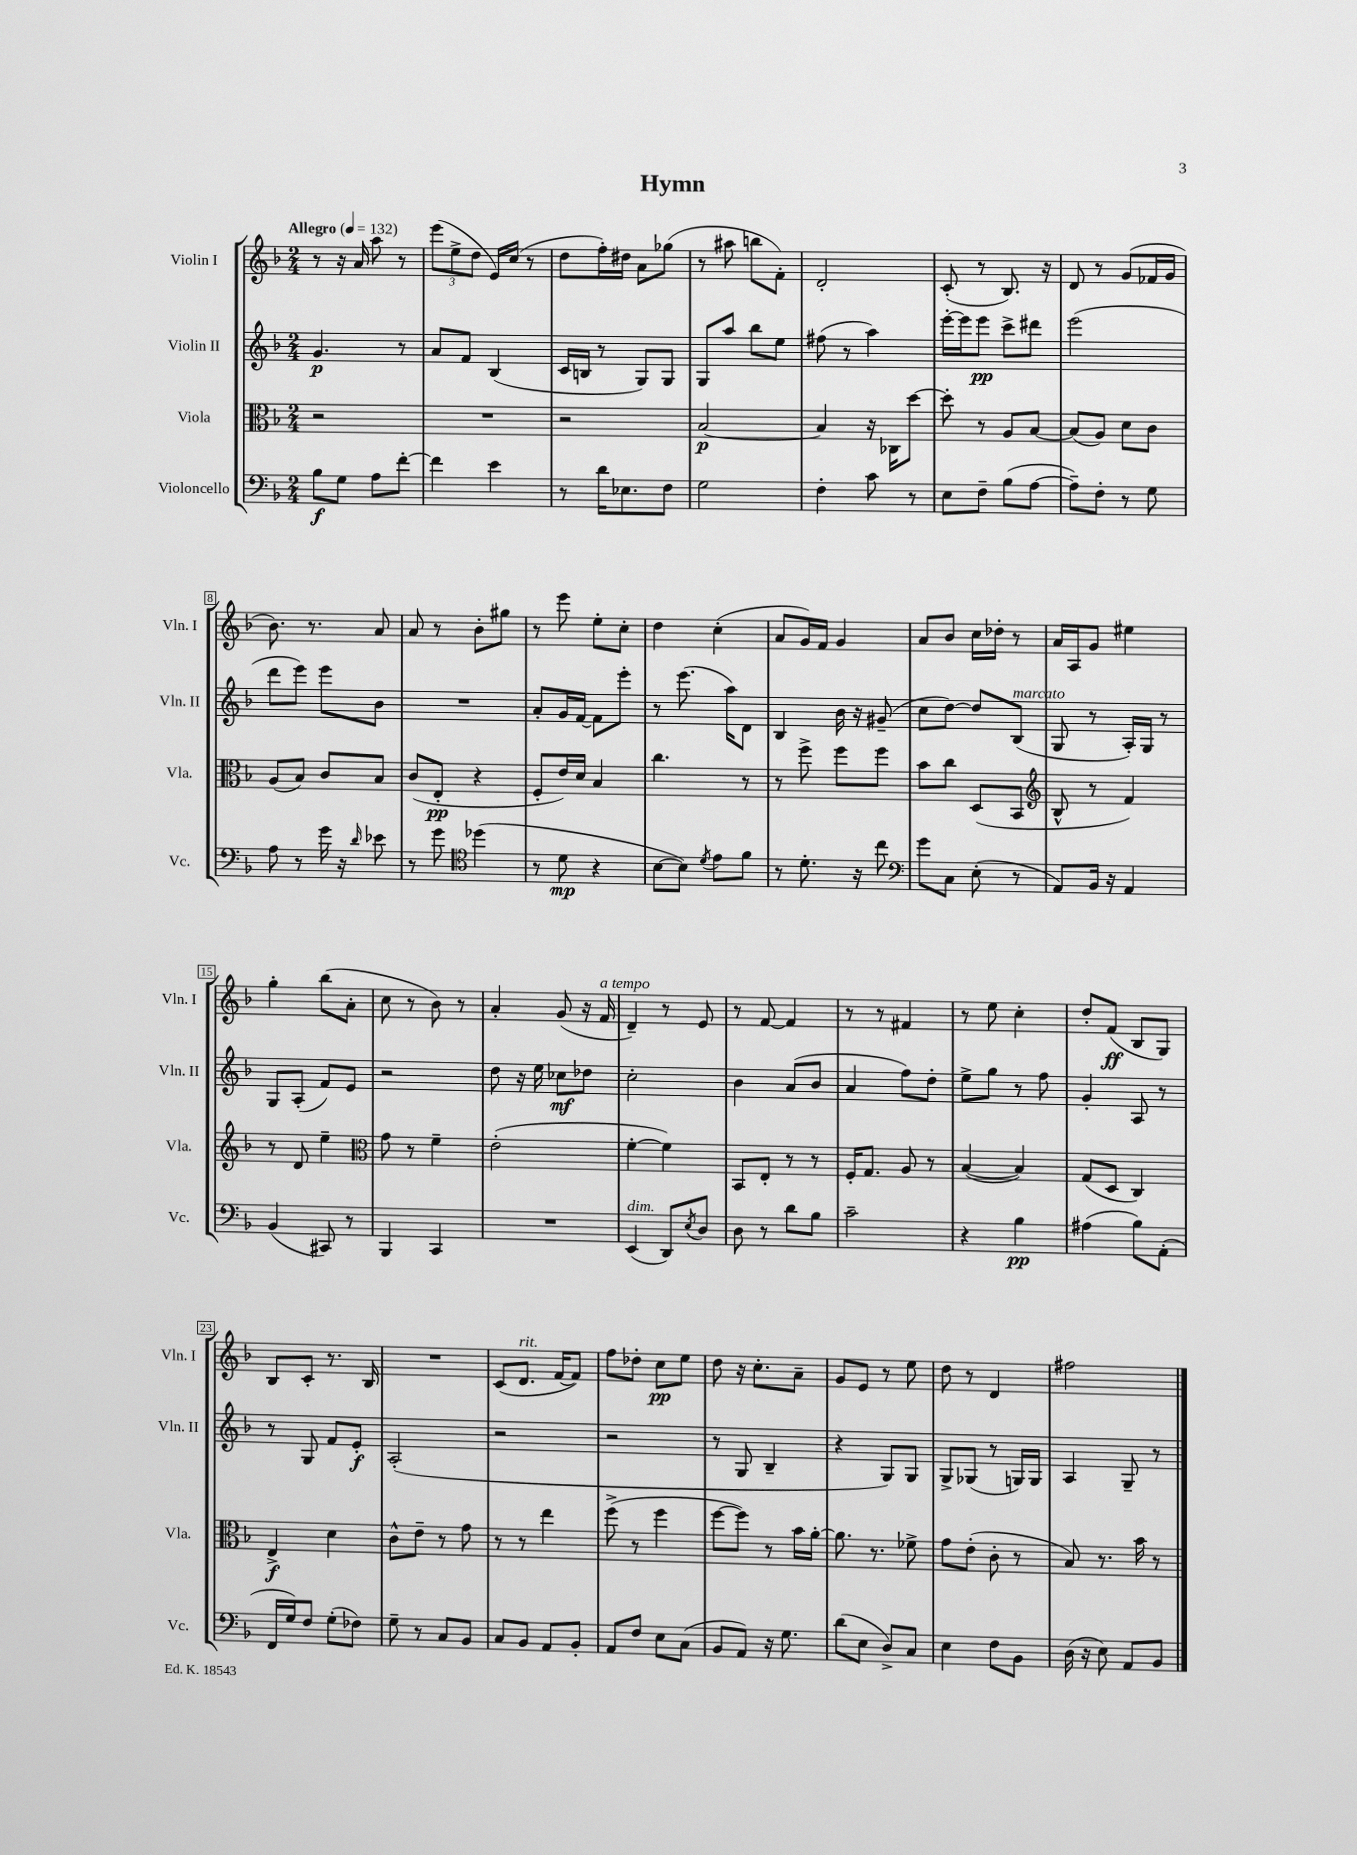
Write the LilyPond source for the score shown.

\header { title = "Hymn" }
<<
\new StaffGroup <<
\new Staff = "s0" \with { instrumentName = "Violin I" shortInstrumentName = "Vln. I" } {
    \clef treble \key f \major \numericTimeSignature \time 2/4 \tempo "Allegro" 4 = 132
    r8 r16 a'16 a''8 r8 |
    \tuplet 3/2 { e'''8( e''8-> d''8 } e'16) c''16( r8 |
    d''8 f''16-.) dis''16 a'8 ges''8( |
    r8 ais''8 b''8 f'8-.) |
    d'2-. |
    c'8-.( r8 bes8.) r16 |
    d'8 r8 g'8( fes'16 g'16 |
    bes'8.) r8. a'8 |
    a'8 r8 bes'8-. gis''8 |
    r8 e'''8 e''8-. c''8-. |
    d''4 c''4-.( |
    a'8 g'16) f'16 g'4 |
    a'8 bes'8 c''16 des''16-. r8 |
    a'16 a16 g'8 eis''4 |
    g''4-. bes''8( a'8-. |
    c''8 r8 bes'8) r8 |
    a'4-. g'8( r16 f'16^\markup { \italic "a tempo" } |
    d'4--) r8 e'8 |
    r8 f'8~ f'4 |
    r8 r8 fis'4 |
    r8 e''8 c''4-. |
    d''8-. f'8\ff( bes8 g8) |
    bes8 c'8-. r8. bes16 |
    R2 |
    c'8( d'8.^\markup { \italic "rit." } f'16~ f'8) |
    f''8 des''8-. c''8\pp e''8 |
    d''8 r16 c''8.-. a'8-- |
    g'8 e'8 r8 e''8 |
    d''8 r8 d'4 |
    fis''2 \bar "|." |
}
\new Staff = "s1" \with { instrumentName = "Violin II" shortInstrumentName = "Vln. II" } {
    \clef treble \key f \major \numericTimeSignature \time 2/4
    g'4.\p r8 |
    a'8 f'8 bes4( |
    c'16 b16 r8 g8) g8 |
    g8 a''8 bes''8 e''8 |
    fis''8( r8 a''4) |
    e'''16~-. e'''16 e'''8\pp c'''8-> dis'''8 |
    e'''2( |
    d'''8 e'''8) e'''8 bes'8 |
    R2 |
    a'8-. g'16 f'16~ f'8 e'''8-. |
    r8 e'''8.( a''16) d'8 |
    bes4 bes'16 r16 gis'8--( |
    c''8 d''8~) d''8 bes8^\markup { \italic "marcato" }( |
    g8 r8 a16-.) g16 r8 |
    g8 a8-.( f'8) e'8 |
    r2 |
    d''8 r16 e''16 ces''8\mf des''8 |
    c''2-. |
    bes'4 a'8( bes'8 |
    a'4 f''8) d''8-. |
    e''8-> g''8 r8 f''8 |
    g'4-. a8 r8 |
    r8 g8 f'8 e'8-.\f |
    a2-.( |
    r2 |
    r2 |
    r8 g8 bes4-- |
    r4 g8) g8 |
    g8-> ges8( r8 g16) g16 |
    a4 g8-- r8 \bar "|." |
}
\new Staff = "s2" \with { instrumentName = "Viola" shortInstrumentName = "Vla." } {
    \clef alto \key f \major \numericTimeSignature \time 2/4
    r2 |
    R2 |
    r2 |
    bes2~\p |
    bes4 r16 ces16 d''8~ |
    d''8-. r8 a8 bes8~ |
    bes8( a8) d'8 c'8 |
    a8( bes8) c'8 bes8 |
    c'8( e8-.\pp r4 |
    f8-. e'16) d'16 bes4 |
    c''4. r8 |
    r8 f''8-> f''8 f''8 |
    bes'8 c''8 d8( bes,8 |
    \clef treble bes8-^ r8 f'4) |
    r8 d'8 e''4-- |
    \clef alto g'8 r8 f'4-- |
    e'2-.( |
    f'4~-. f'4) |
    bes,8 e8-. r8 r8 |
    f16-. g8. a8 r8 |
    bes4~( bes4) |
    g8( d8 c4) |
    e4->\f d'4 |
    c'8-^ e'8-- r8 g'8 |
    r8 r8 e''4 |
    f''8->( r8 f''4 |
    f''8~ f''8) r8 bes'16 a'16~-. |
    a'8. r8. fes'8-> |
    g'8 e'8-.( c'8-. r8 |
    bes8) r8. bes'16 r8 \bar "|." |
}
\new Staff = "s3" \with { instrumentName = "Violoncello" shortInstrumentName = "Vc." } {
    \clef bass \key f \major \numericTimeSignature \time 2/4
    bes8\f g8 a8 f'8~-. |
    f'4 e'4 |
    r8 d'16 ees8. f8 |
    g2 |
    f4-. c'8 r8 |
    e8 f8-- bes8( a8~ |
    a8--) f8-. r8 g8 |
    a8 r8 g'16 r16 \grace { d'16 } ees'8 |
    r8 g'8 \clef tenor des''4( |
    r8 d'8\mp r4 |
    bes8~ bes8) \acciaccatura { d'8 } e'8 f'8 |
    r8 d'8.-. r16 c''8 |
    \clef bass g'8 c8 e8-.( r8 |
    a,8) bes,16 r16 a,4 |
    bes,4( cis,8) r8 |
    bes,,4 c,4 |
    R2 |
    e,4^\markup { \italic "dim." }( d,8) \acciaccatura { e8 } d8 |
    d8 r8 d'8 bes8 |
    c'2-- |
    r4 bes4\pp |
    ais4( bes8) a,8-.( |
    f,16 g16) f8 g8-.( fes8) |
    g8-- r8 c8 bes,8 |
    c8 bes,8 a,8 bes,8-. |
    a,8 f8 e8 c8( |
    bes,8 a,8) r16 g8. |
    d'8( e8 d8->) c8 |
    e4 f8 bes,8 |
    d16( r16 e8) a,8 bes,8 \bar "|." |
}
>>
>>
\layout { \context { \Score \override BarNumber.stencil = #(make-stencil-boxer 0.1 0.3 ly:text-interface::print) } }
